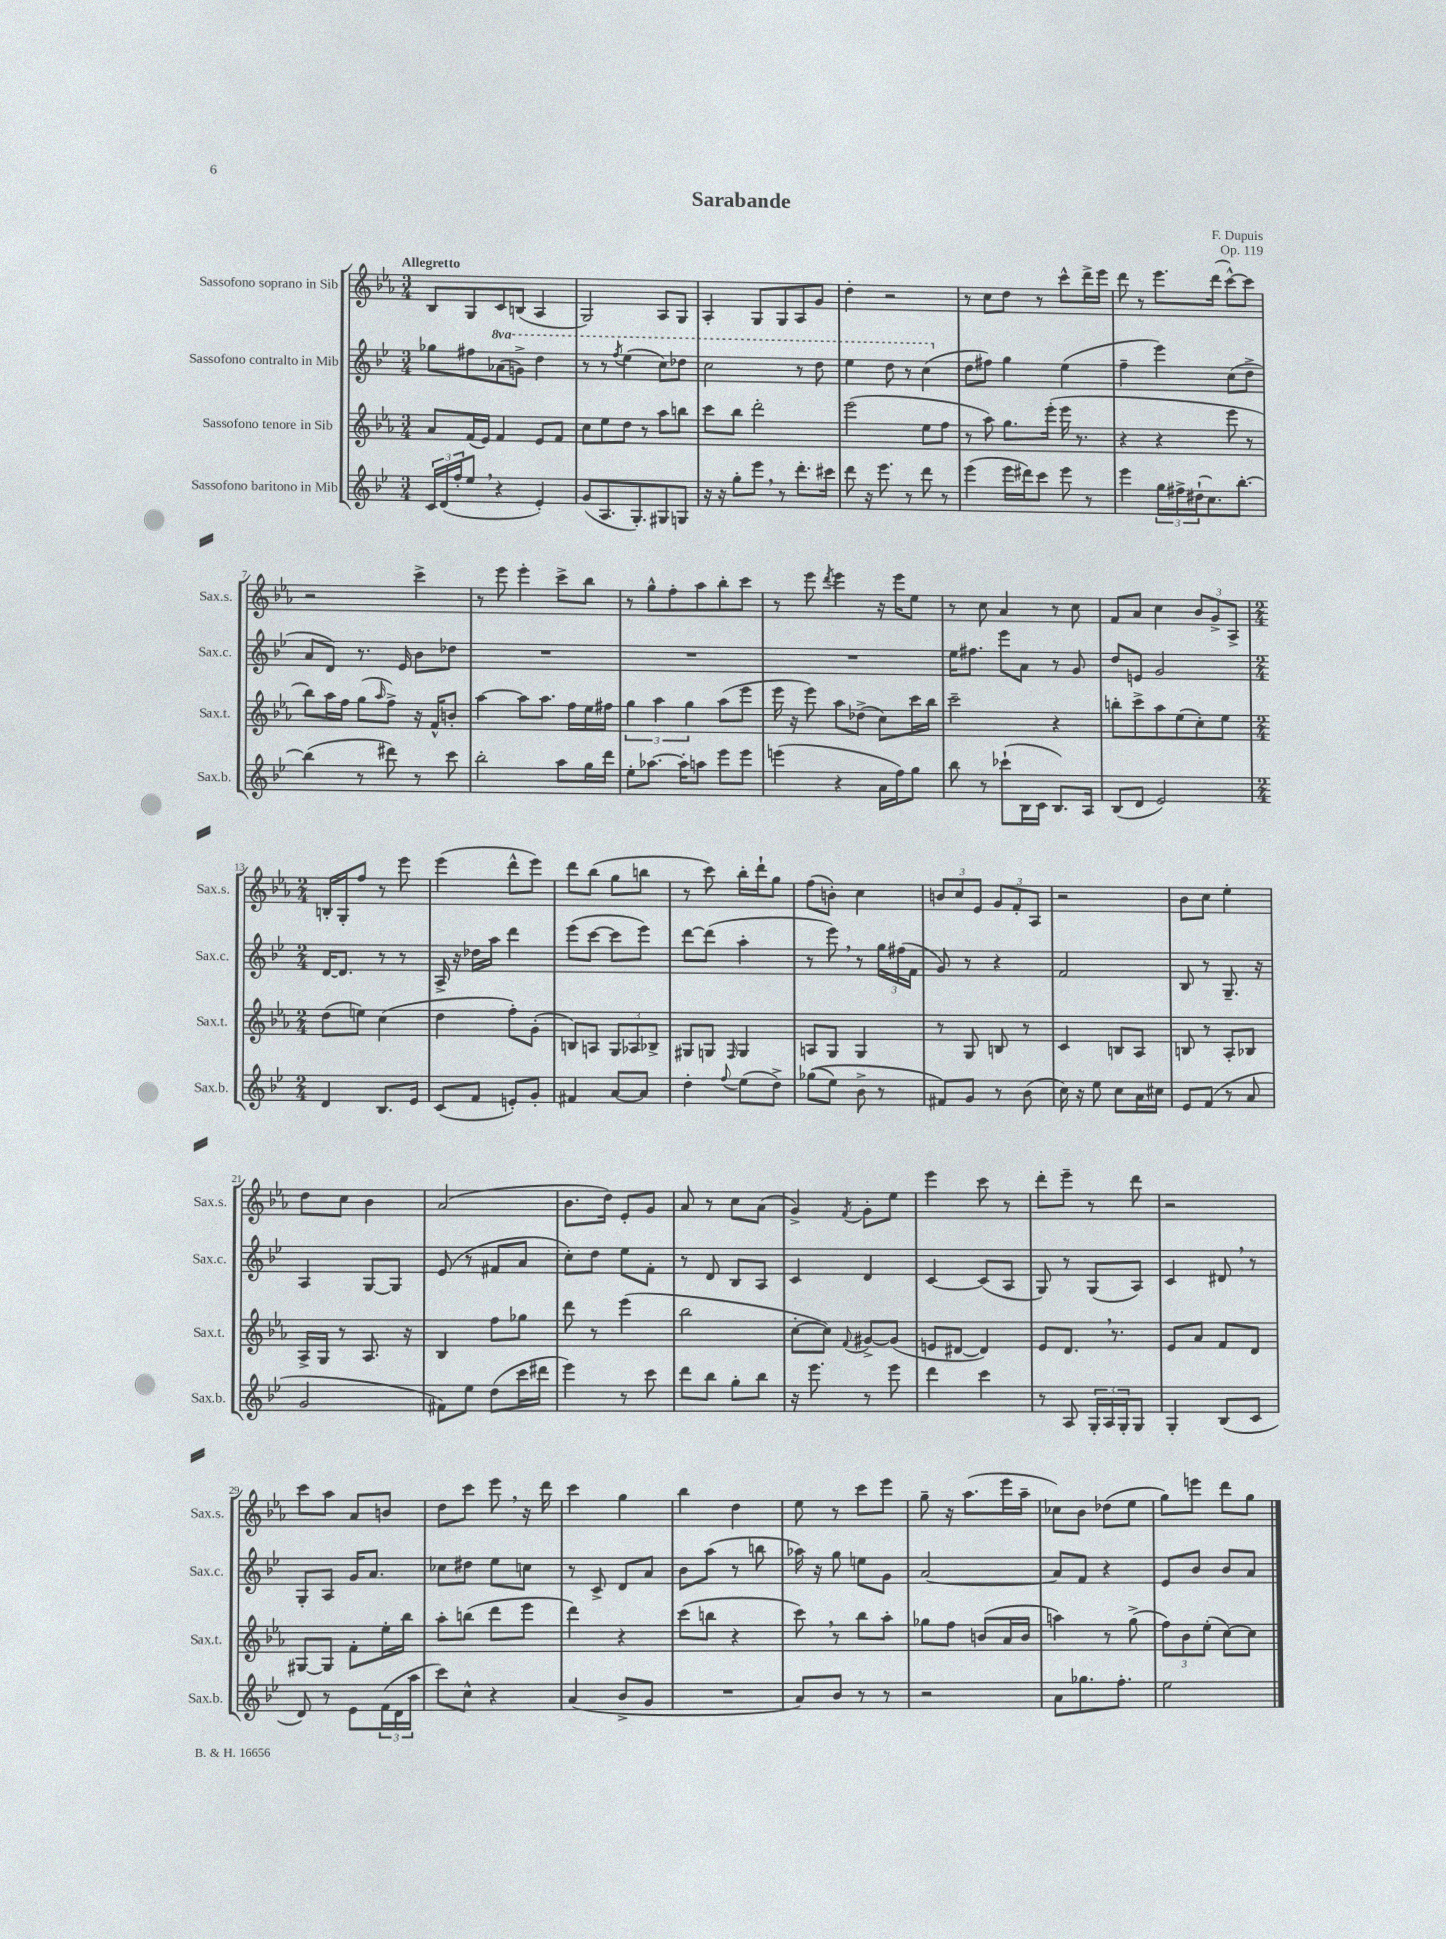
\header { title = "Sarabande" composer = "F. Dupuis" opus = "Op. 119" }
<<
\new StaffGroup <<
\new Staff = "s0" \with { instrumentName = "Sassofono soprano in Sib" shortInstrumentName = "Sax.s." } {
    \clef treble \key ees \major \numericTimeSignature \time 3/4 \tempo "Allegretto"
    bes8 g8 c'8 b8( aes4 |
    g2) aes8 g8 |
    aes4-. g8 g8 aes8 g'8 |
    d''4-. r2 |
    r8 c''8 d''8 r8 c'''8-^ d'''16-> ees'''16 |
    d'''8 r8 ees'''8. d'''16( c'''8~-^) c'''8 |
    r2 c'''4-> |
    r8 ees'''8 ees'''4-. c'''8-> bes''8 |
    r8 g''8-^ f''8-. aes''8 bes''8-. c'''8 |
    r8 ees'''8 \acciaccatura { d'''8 } ees'''4 r16 ees'''16 ees''8 |
    r8 c''8 aes'4 r8 c''8 |
    f'8 aes'8 c''4 \tuplet 3/2 { bes'8 g'8-> aes8-> } |
    \numericTimeSignature \time 2/4 b16-. g16-. f''8 r8 ees'''8 |
    ees'''4( d'''8-^ ees'''8) |
    d'''8 bes''8( g''8 b''8 |
    r8 c'''8) bes''16-. d'''16-! g''8 |
    f''8( b'8-.) c''4 |
    \tuplet 3/2 { b'8 c''8 ees'8 } \tuplet 3/2 { g'8 f'8-. aes8 } |
    r2 |
    bes'8 c''8 ees''4-. |
    d''8 c''8 bes'4 |
    aes'2( |
    bes'8. d''16) ees'8-. g'8 |
    aes'8 r8 c''8 aes'8( |
    g'4->) \acciaccatura { f'8 } g'8-. ees''8 |
    ees'''4 c'''8 r8 |
    d'''8-. ees'''8-- r8 d'''8 |
    r2 |
    c'''8 aes''8 aes'8 b'8 |
    d''8 c'''8 ees'''8 \breathe r16 d'''16 |
    c'''4 g''4 |
    bes''4 d''4 |
    ees''8 r8 c'''8 ees'''8 |
    g''8-- r16 aes''8.( ees'''16 aes''16-- |
    ces''8) bes'8 des''8( ees''8 |
    g''8) e'''8 d'''8 g''8 \bar "|." |
}
\new Staff = "s1" \with { instrumentName = "Sassofono contralto in Mib" shortInstrumentName = "Sax.c." } {
    \clef treble \key bes \major \numericTimeSignature \time 3/4 \set Staff.ottavationMarkups = #ottavation-simple-ordinals
    ges''8 fis''8 \ottava #1 aes''8( g''8->) d'''4 |
    r8 r8 \acciaccatura { f'''8 } ees'''4( c'''8) des'''8 |
    c'''2 r8 d'''8 |
    ees'''4 d'''8 r8 c'''4( \ottava #0 |
    d''8 fis''8) g''4 ees''4( |
    f''4-- ees'''4) c''8( d''8-> |
    a'8 d'8) r8. ees'16 bes'8 des''8 |
    R2. |
    R2. |
    R2. |
    ees''16 fis''8. ees'''8 a'8 r8 g'8 |
    d''8 e'8 g'2 |
    \numericTimeSignature \time 2/4 d'16~ d'8. r8 r8 |
    a16-> r16 des''16 a''16 d'''4 |
    ees'''8( c'''8~ c'''8 ees'''8) |
    d'''8~ d'''8( a''4-. |
    r8 ees'''8) \breathe r8 \tuplet 3/2 { g''16 fis''16( f'16 } |
    g'8) r8 r4 |
    f'2 |
    bes8 r8 g8.-- r16 |
    a4 g8~ g8 |
    ees'8( r8 fis'8 a'8 |
    c''8-.) d''8 ees''8 f'8-. |
    r8 d'8 bes8 a8 |
    c'4 d'4 |
    c'4~ c'8( a8 |
    g8) r8 g8( a8) |
    c'4 dis'8 \breathe r8 |
    g8-. a8 g'16 a'8. |
    ces''8 dis''8 ees''8 c''8 |
    r8 c'8-> d'8 a'8 |
    bes'8 a''8( r8 b''8 |
    aes''16) r16 g''8 e''8 g'8 |
    a'2~ |
    a'8 f'8 r4 |
    ees'8 bes'8 bes'8 a'8 \bar "|." |
}
\new Staff = "s2" \with { instrumentName = "Sassofono tenore in Sib" shortInstrumentName = "Sax.t." } {
    \clef treble \key ees \major \numericTimeSignature \time 3/4
    aes'8 f'16( ees'16) f'4 ees'8 f'8 |
    c''8 ees''8 d''8 r8 aes''8 b''8 |
    c'''8 bes''8 d'''2-. |
    ees'''2( ees''8 f''8 |
    r8 aes''8) g''8. ees'''16-.( ees'''16 r8. |
    r4 r4 ees'''8 r8 |
    bes''8) aes''16 f''16 g''8( \grace { aes''16 } f''8->) r16 f'16-^ b'8-. |
    aes''4~ aes''8 aes''8. f''16 ees''16 fis''16 |
    \tuplet 3/2 { g''4 aes''4 g''4 } aes''8( ees'''8 |
    ees'''16 r16 ees'''8) aes''8 des''8->( c''8) c'''16 bes''16 |
    c'''2-- r4 |
    b''8-. c'''8-> aes''8 ees''8( c''8-.) ees''8 |
    \numericTimeSignature \time 2/4 d''8( e''8) c''4( |
    d''4 f''8-.) g'8-.( |
    b8) a8 \tuplet 3/2 { g8 aes8 bes8-> } |
    gis8 g8 \grace { f16 } g4 |
    a8 g8 g4 |
    r8 g8 b8 r8 |
    c'4 b8 aes8 |
    b8 r8 aes8-. bes8 |
    aes16-> g16 r8 aes8. r16 |
    bes4 f''8 ges''8 |
    d'''8 r8 ees'''4( |
    bes''2 |
    c''8~-. c''8) \appoggiatura { f'8 } gis'8~-> gis'8( |
    e'8 dis'8~ dis'4) |
    ees'8 d'8. \breathe r8. |
    ees'8 aes'8 f'8 d'8 |
    gis8~ gis8 f'8-. ees''16-. bes''16 |
    aes''8-. b''8( d'''8 ees'''8 |
    d'''4) r4 |
    c'''8( b''8 r4 |
    c'''8) \breathe r8 bes''8 aes''8-. |
    ges''8 f''8 b'8( aes'16 b'16 |
    a''4) r8 g''8->( |
    \tuplet 3/2 { f''8) bes'8 ees''8-.( } c''8~) c''8 \bar "|." |
}
\new Staff = "s3" \with { instrumentName = "Sassofono baritono in Mib" shortInstrumentName = "Sax.b." } {
    \clef treble \key bes \major \numericTimeSignature \time 3/4
    \tuplet 3/2 { c'16 d'16( f''16-. } ees''8 \breathe r4 ees'4-.) |
    g'8( a8. g8.-.) gis8 g8 |
    r16 r16 g''8-. ees'''8 \breathe r8 d'''8.-. cis'''16 |
    d'''8 r16 ees'''8. r8 d'''8 r8 |
    ees'''4( ees'''16 dis'''16) c'''8 ees'''8 r8 |
    ees'''4 \tuplet 3/2 { g''16 fis''16-> dis''16-!( } c''8.) bes''8.~-. |
    bes''4( r8 dis'''8) r8 c'''8 |
    bes''2-. a''8 g''16 d'''16 |
    ees''8-. aes''8.~ aes''16-. a''8 ees'''8 ees'''8 |
    e'''4( r4 a'16 f''16) g''8 |
    bes''8 r8 ces'''8-!( bes16 c'16 bes8.) a16 |
    bes8( d'8 ees'2) |
    \numericTimeSignature \time 2/4 d'4 bes8. ees'16 |
    c'8( f'8 e'8-.) g'8-. |
    fis'4 a'8~ a'8 |
    d''4-. \appoggiatura { f''8 } ees''8( d''8->) |
    ges''8(\( ees''8) bes'8-> r8 |
    fis'8\) g'8 r8 bes'8( |
    c''16) r16 ees''8 c''8 a'16 cis''16 |
    ees'8 f'8( r8 a'8 |
    g'2 |
    fis'8) ees''8 d''8( c'''16 dis'''16 |
    ees'''4) r8 c'''8 |
    d'''8 bes''8 g''8-. bes''8 |
    r16 ees'''8. r8 ees'''8 |
    d'''4 c'''4 |
    r8 a8 \tuplet 3/2 { g16-. a16 g16-. } g8 |
    g4-. bes8( c'8 |
    d'8) r8 ees'8 \tuplet 3/2 { f'16( d'16 a''16 } |
    c'''8) c''8-^ r4 |
    a'4( bes'8-> g'8 |
    R2 |
    a'8) bes'8 r8 r8 |
    r2 |
    a'8 ges''8. f''8.-. |
    ees''2 \bar "|." |
}
>>
>>
